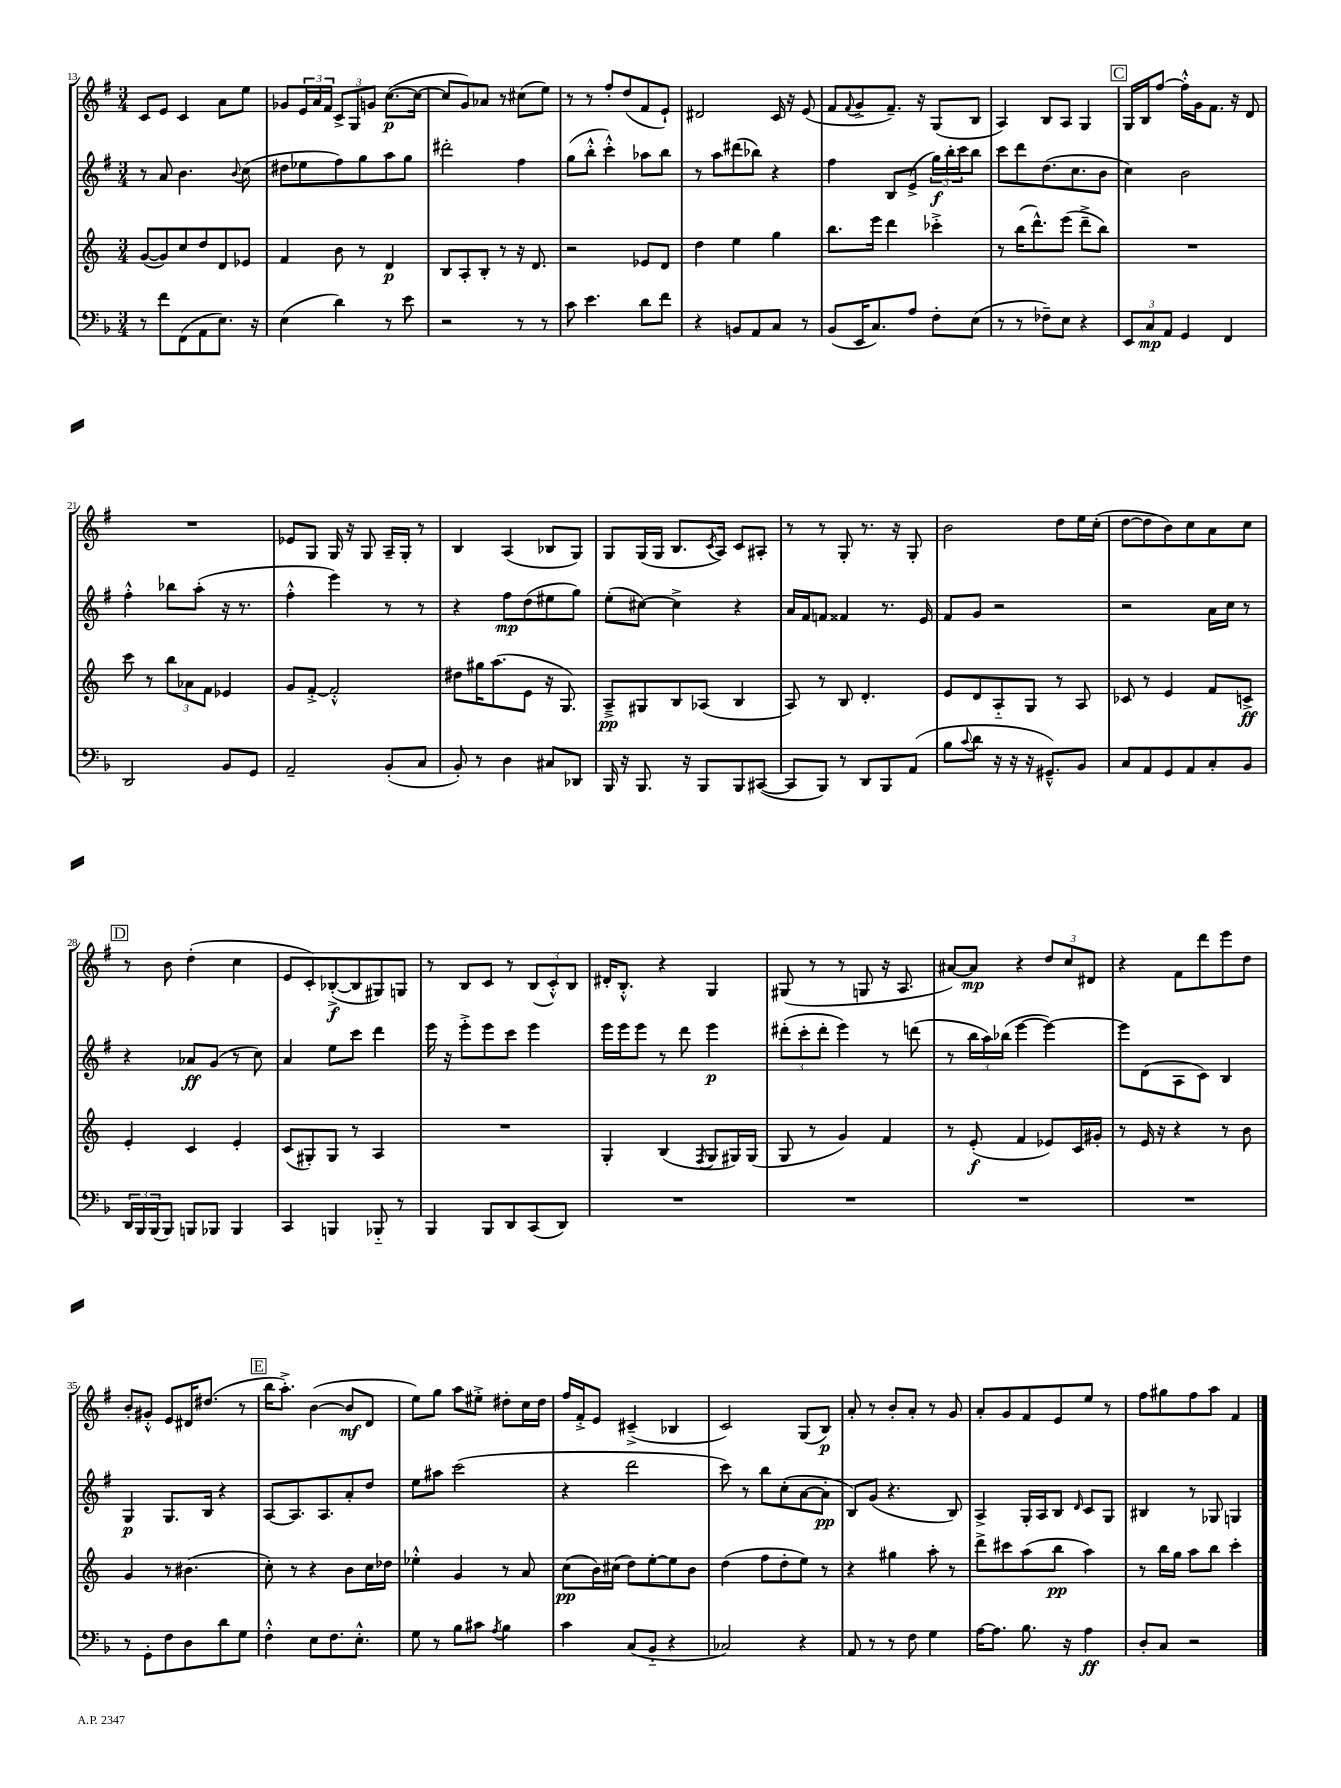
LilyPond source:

<<
\new StaffGroup <<
\new Staff = "s0" {
    \clef treble \key g \major \numericTimeSignature \time 3/4
    c'8 e'8 c'4 a'8 e''8 |
    ges'8 \tuplet 3/2 { e'16 a'16 fis'16 } \tuplet 3/2 { c'8-> g8 g'8 } c''8.~\p( c''16~ |
    c''8 g'8) aes'8 r8 cis''8( e''8) |
    r8 r8 fis''8-. d''8( fis'8 e'8-!) |
    dis'2 c'16 r16 e'8( |
    fis'8 \appoggiatura { fis'8 } g'8-> fis'8.--) r16 g8( b8 |
    a4) b8 a8 g4 |
    \mark \markup { \box "C" } g16 b16 fis''8~ fis''16-.-^ g'16 fis'8. r16 d'8 |
    R2. |
    ees'8 g8 g16 r16 g8 a16-- g16-. r8 |
    b4 a4( bes8 g8) |
    g8 g16( g16 b8. \acciaccatura { c'8 } a16) c'8 ais8-. |
    r8 r8 g8-. r8. r16 g8-. |
    b'2 d''8 e''16 c''16-.( |
    d''8~ d''8 b'8) c''8 a'8 c''8 |
    \mark \markup { \box "D" } r8 b'8 d''4-.( c''4 |
    e'8 c'8-.) bes8~-.->\f( bes8 gis8) g8 |
    r8 b8 c'8 r8 \tuplet 3/2 { b8( c'8-.-^) b8 } |
    dis'16-. b8.-.-^ r4 g4 |
    gis8( r8 r8 g8 r16 a8. |
    ais'8~) ais'8\mp r4 \tuplet 3/2 { d''8 c''8 dis'8 } |
    r4 fis'8 d'''8 e'''8 d''8 |
    b'8-. gis'8-.-^ e'8 dis'16 dis''8.( r8 |
    \mark \markup { \box "E" } b''16 a''8.-.->) b'4~( b'8\mf d'8 |
    e''8) g''8 a''8 eis''8-.-> dis''8-. c''16 dis''16 |
    fis''16 fis'16-.-> e'8 cis'4--->( bes4 |
    c'2) g8( b8\p) |
    a'8-. r8 b'8-. a'8-. r8 g'8 |
    a'8-. g'8 fis'8 e'8 e''8 r8 |
    fis''8 gis''8 fis''8 a''8 fis'4 \bar "|." |
}
\new Staff = "s1" {
    \clef treble \key g \major \numericTimeSignature \time 3/4
    r8 a'8 b'4. \appoggiatura { b'8 } c''8( |
    dis''8 ees''8 fis''8) g''8 a''8 g''8 |
    dis'''2-. fis''4 |
    g''8( b''8-.-^ c'''4-.-^) aes''8 b''8 |
    r8 a''8 dis'''8( bes''8) r4 |
    fis''4 b8 e'8->( \tuplet 3/2 { g''16\f) b''16-. c'''16 } b''8 |
    c'''8 d'''8 d''8.( c''8. b'8 |
    \mark \markup { \box "C" } c''4) b'2 |
    fis''4-.-^ bes''8 a''8-.( r16 r8. |
    fis''4-.-^ e'''4) r8 r8 |
    r4 fis''8\mp d''8( eis''8 g''8) |
    e''8-.( cis''8~) cis''4-> r4 |
    a'16 fis'16 f'8 fisis'4 r8. e'16 |
    fis'8 g'8 r2 |
    r2 a'16 c''16 r8 |
    \mark \markup { \box "D" } r4 aes'8\ff g'8( r8 c''8) |
    a'4 e''8 c'''8 d'''4 |
    e'''16 r16 e'''8-.-> e'''8 c'''8 e'''4 |
    e'''16 e'''16 e'''8 r8 d'''8 e'''4\p |
    \tuplet 3/2 { dis'''8-.( c'''8-. dis'''8-. } e'''4) r8 d'''8( |
    r8 \tuplet 3/2 { b''16 a''16) bes''16( } e'''4~ e'''4~) |
    e'''8 d'8( a8 c'8) b4 |
    g4\p g8. b16 r4 |
    \mark \markup { \box "E" } a8~ a8. a8. a'8-. d''8 |
    e''8 ais''8 c'''2( |
    r4 d'''2 |
    c'''8) r8 b''8 c''8-.( a'8~ a'8-.\pp |
    b8) g'8( r4. b8) |
    a4-> g16-. a16 b8 \grace { d'16 } c'8 g8 |
    bis4 r8 ges8 g4 \bar "|." |
}
\new Staff = "s2" {
    \clef treble \key c \major \numericTimeSignature \time 3/4
    g'8~( g'8) c''8 d''8 d'8 ees'8 |
    f'4 b'8 r8 d'4\p |
    b8 a8-. b8-. r8 r16 d'8. |
    r2 ees'8 d'8 |
    d''4 e''4 g''4 |
    b''8. e'''16 d'''4 ces'''4-.-> |
    r8 b''16( d'''8.-^) e'''8( d'''8---> b''8) |
    \mark \markup { \box "C" } R2. |
    c'''8 r8 \tuplet 3/2 { b''8 aes'8 f'8 } ees'4 |
    g'8 f'8~-.-> f'2-.-^ |
    dis''8 gis''16 a''8.( e'8 r16 g8.) |
    a8--->\pp gis8 b8 aes8( b4 |
    a8) r8 b8 d'4.-. |
    e'8 d'8 a8-_ g8 r8 a8 |
    ces'8 r8 e'4 f'8 c'8->\ff |
    \mark \markup { \box "D" } e'4-. c'4 e'4-. |
    c'8( gis8-.) gis8 r8 a4 |
    R2. |
    g4-. b4( \acciaccatura { f8 } g8 gis16) gis16( |
    g8 r8 g'4) f'4 |
    r8 e'8-.\f( f'4 ees'8) c'16 gis'16-. |
    r8 e'16 r16 r4 r8 b'8 |
    g'4 r8 bis'4.( |
    \mark \markup { \box "E" } c''8-.) r8 r4 b'8 c''16 des''16 |
    ees''4-.-^ g'4 r8 a'8 |
    c''8\pp( b'16) cis''16( d''8) e''8~-. e''8 b'8 |
    d''4( f''8 d''8-. e''8) r8 |
    r4 gis''4 a''8-. r8 |
    d'''8-> cis'''8 a''8( b''8\pp a''4) |
    r8 b''16 g''16 a''8 b''8 c'''4-. \bar "|." |
}
\new Staff = "s3" {
    \clef bass \key f \major \numericTimeSignature \time 3/4
    r8 f'8 f,8( a,8 e8.) r16 |
    e4( d'4) r8 e'8 |
    r2 r8 r8 |
    c'8 e'4. d'8 f'8 |
    r4 b,8 a,8 c8 r8 |
    bes,8( e,16 c8.) a8 f8-. e8( |
    r8 r8 fes8--) e8 r4 |
    \mark \markup { \box "C" } \tuplet 3/2 { e,8 c8\mp a,8 } g,4 f,4 |
    d,2 bes,8 g,8 |
    a,2-- bes,8-.( c8 |
    bes,8-.) r8 d4 cis8 des,8 |
    bes,,16 r16 bes,,8. r16 bes,,8 bes,,8 cis,8~( |
    cis,8 bes,,8) r8 d,8 bes,,8 a,8( |
    bes8 \appoggiatura { c'8 } d'8 r16 r16 r16 gis,8.---^) bes,8 |
    c8 a,8 g,8 a,8 c8-. bes,8 |
    \mark \markup { \box "D" } \tuplet 3/2 { d,16 bes,,16 bes,,16( } bes,,8) b,,8 bes,,8 bes,,4 |
    c,4 b,,4 bes,,8-_ r8 |
    bes,,4 bes,,8 d,8 c,8( d,8) |
    R2. |
    R2. |
    R2. |
    R2. |
    r8 g,8-. f8 d8 d'8 g8 |
    \mark \markup { \box "E" } f4-.-^ e8 f8. e8.-.-^ |
    g8 r8 bes8 cis'8 \acciaccatura { a8 } bes4 |
    c'4 c8( bes,8-_ r4 |
    ces2) r4 |
    a,8 r8 r8 f8 g4 |
    a16~ a8. bes8. r16 a4\ff |
    d8-. c8 r2 \bar "|." |
}
>>
>>
\layout { \context { \Score currentBarNumber = #13 } }
